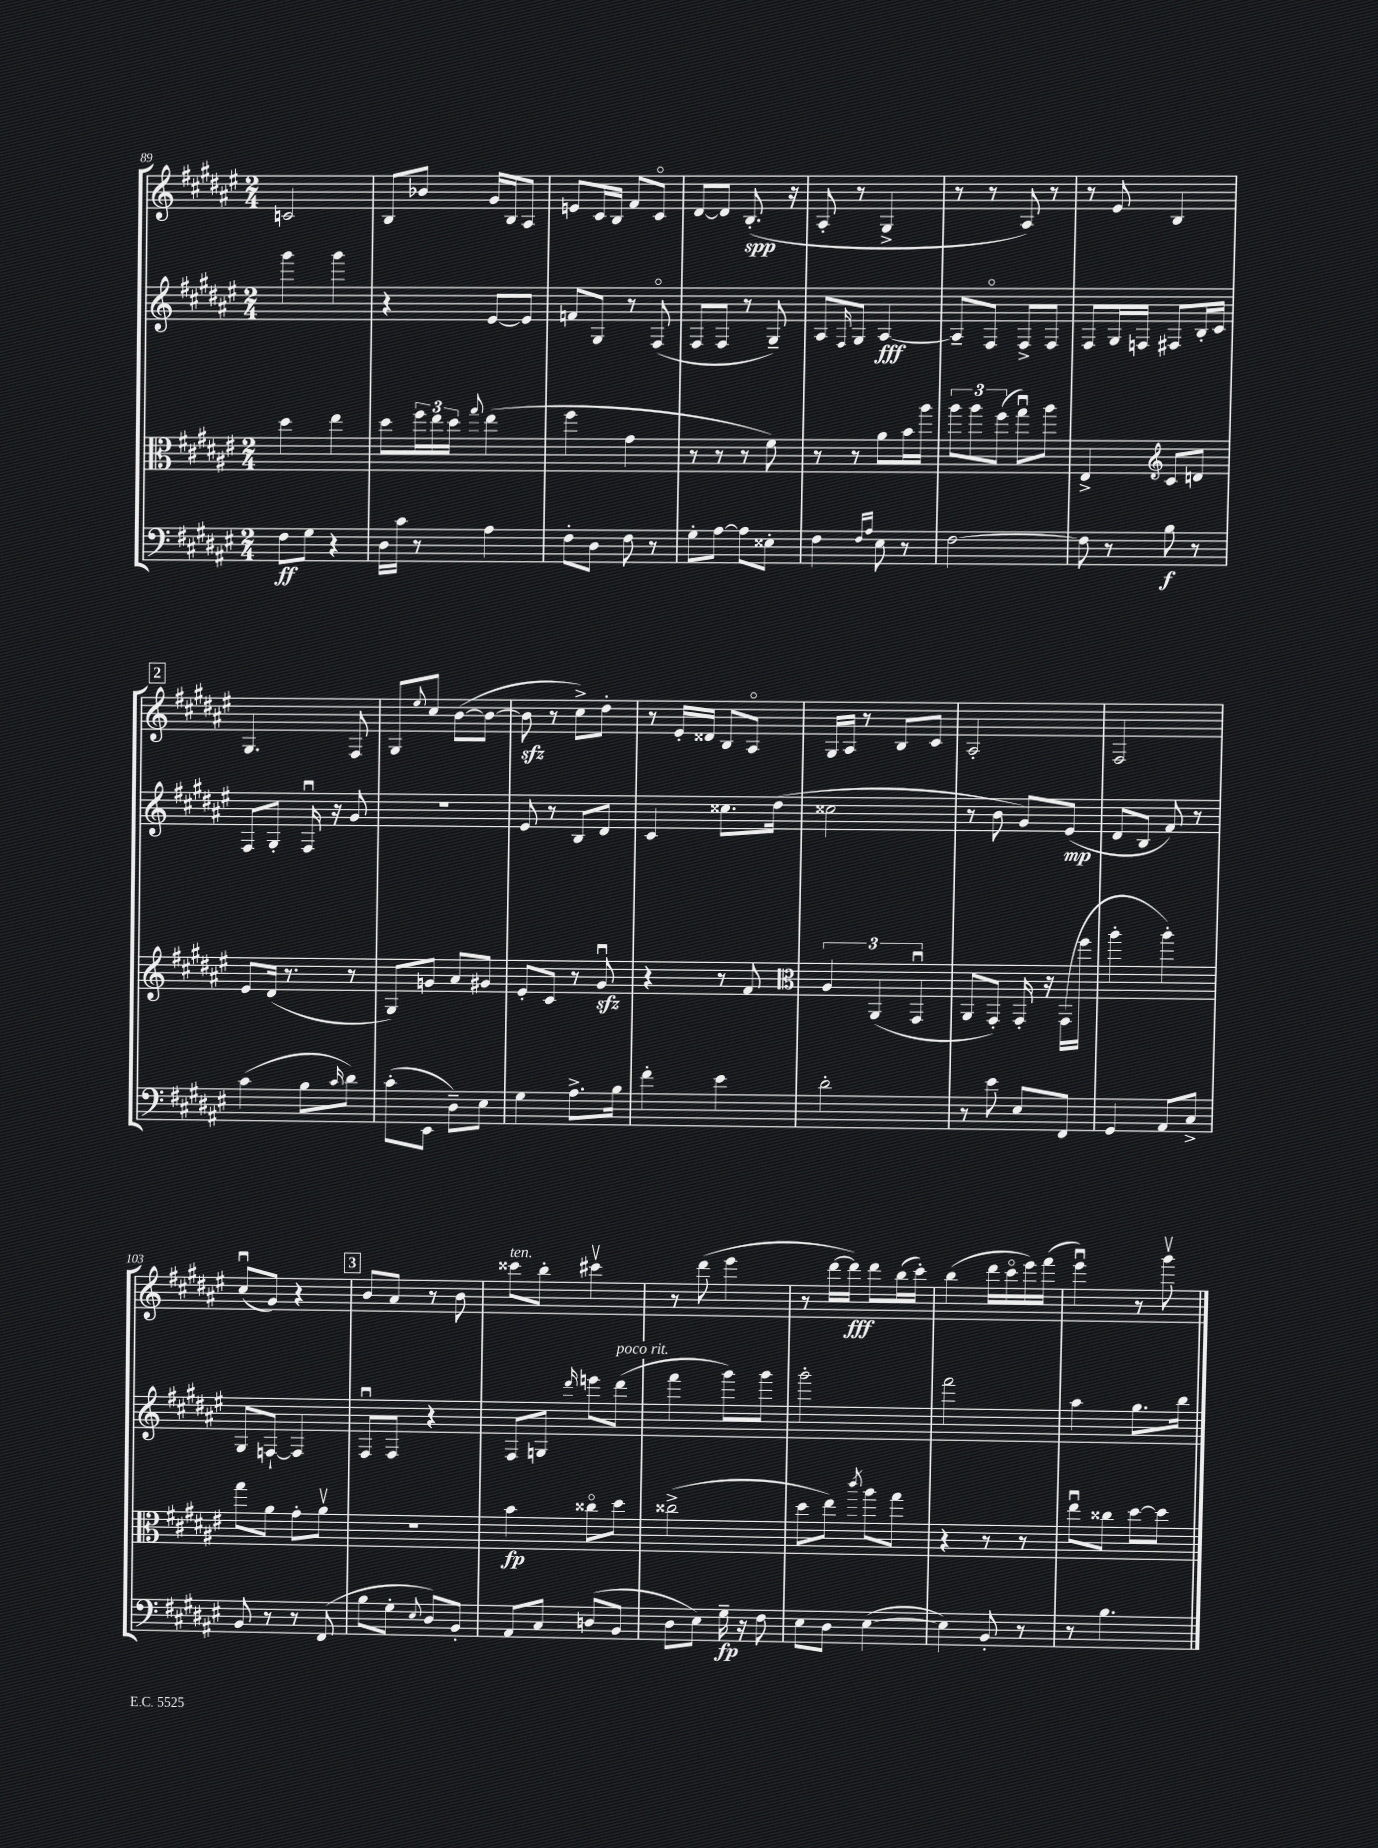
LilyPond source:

<<
\new StaffGroup <<
\new Staff = "s0" {
    \clef treble \key fis \major \numericTimeSignature \time 2/4
    c'2 |
    b8 bes'8 gis'16 b16 ais8 |
    e'8 cis'16 b16 fis'8 cis'8\flageolet |
    dis'8~ dis'8 b8.-.\spp( r16 |
    ais8-. r8 gis4-> |
    r8 r8 ais8) r8 |
    r8 eis'8 b4 |
    \mark \markup { \box "2" } gis4. fis8 |
    gis8 \appoggiatura { eis''8 } cis''8 b'8~( b'8~ |
    b'8\sfz r8 cis''8->) dis''8-. |
    r8 eis'16-. disis'16 b8 ais8\flageolet |
    gis16 ais16 r8 b8 cis'8 |
    ais2-. |
    fis2 |
    cis''8\downbow( gis'8) r4 |
    \mark \markup { \box "3" } b'8 ais'8 r8 b'8 |
    cisis'''8^\markup { \italic "ten." } b''8-. cis'''4\upbow |
    r8 dis'''8( eis'''4 |
    r8 dis'''16~ dis'''16\fff) dis'''8 b''16( cis'''16-.) |
    b''4( dis'''16 cis'''16\flageolet eis'''16) fis'''16( |
    eis'''4\downbow) r8 gis'''8\upbow \bar "|." |
}
\new Staff = "s1" {
    \clef treble \key fis \major \numericTimeSignature \time 2/4
    gis'''4 gis'''4 |
    r4 eis'8~ eis'8 |
    f'8 gis8 r8 fis8\flageolet( |
    fis8 fis8 r8 gis8--) |
    ais8 \grace { fis16 } gis8 ais4~\fff |
    ais8-- fis8\flageolet fis8-> fis8 |
    fis8 gis16 f16 fis8 b16-. cis'16 |
    \mark \markup { \box "2" } fis8 gis8-. fis16\downbow r16 gis'8 |
    r2 |
    eis'8 r8 b8 dis'8 |
    cis'4 cisis''8. dis''16( |
    cisis''2 |
    r8 b'8 gis'8) eis'8\mp( |
    dis'8 b8 fis'8) r8 |
    gis8 f8~-! f4 |
    \mark \markup { \box "3" } fis8\downbow fis8 r4 |
    fis8 g8 \grace { dis'''16 } e'''8 dis'''8^\markup { \italic "poco rit." }( |
    fis'''4 gis'''8) gis'''8 |
    gis'''2-. |
    fis'''2 |
    ais''4 gis''8. b''16 \bar "|." |
}
\new Staff = "s2" {
    \clef alto \key fis \major \numericTimeSignature \time 2/4
    dis''4 eis''4 |
    dis''8 \tuplet 3/2 { fis''16 eis''16 dis''16 } \appoggiatura { gis''8 } eis''4( |
    fis''4 gis'4 |
    r8 r8 r8 fis'8) |
    r8 r8 ais'8 b'16 ais''16 |
    \tuplet 3/2 { ais''8 ais''8 fis''8( } gis''8\downbow) ais''8 |
    eis4-> \clef treble cis'8 d'8 |
    \mark \markup { \box "2" } eis'8 dis'16( r8. r8 |
    gis8) g'8 ais'8 gis'8 |
    eis'8-. cis'8 r8 gis'8\downbow\sfz |
    r4 r8 fis'8 |
    \clef alto \tuplet 3/2 { ais4 ais,4( gis,4\downbow } |
    ais,8 gis,8-.) gis,16-. r16 gis,16( fis''16 |
    ais''4-. ais''4-.) |
    gis''8 ais'8 gis'8-. ais'8\upbow |
    \mark \markup { \box "3" } R2 |
    b'4\fp cisis''8\flageolet dis''8 |
    cisis''2->( |
    dis''8 eis''8) \acciaccatura { cis'''8 } ais''8 gis''8 |
    r4 r8 r8 |
    eis''8\downbow cisis''8 dis''8~ dis''8 \bar "|." |
}
\new Staff = "s3" {
    \clef bass \key fis \major \numericTimeSignature \time 2/4
    fis8\ff gis8 r4 |
    dis16 cis'16 r8 ais4 |
    fis8-. dis8 fis8 r8 |
    gis8-. ais8~ ais8 eisis8-. |
    fis4 \grace { fis16 ais16 } eis8 r8 |
    fis2~ |
    fis8 r8 b8\f r8 |
    \mark \markup { \box "2" } cis'4( b8 \grace { cis'16 } dis'8) |
    cis'8-.( eis,8 dis8--) eis8 |
    gis4 ais8.-> b16 |
    fis'4-. eis'4 |
    dis'2-. |
    r8 eis'8 eis8 fis,8 |
    gis,4 ais,8 cis8-> |
    b,8 r8 r8 fis,8( |
    \mark \markup { \box "3" } b8 gis8-. \appoggiatura { eis8 } dis8) b,8-. |
    ais,8 cis8 d8( b,8 |
    dis8 eis8) gis16--\fp r16 fis8 |
    eis8 dis8 eis4~( |
    eis4) b,8-. r8 |
    r8 b4. \bar "|." |
}
>>
>>
\layout { \context { \Score currentBarNumber = #89 } }
